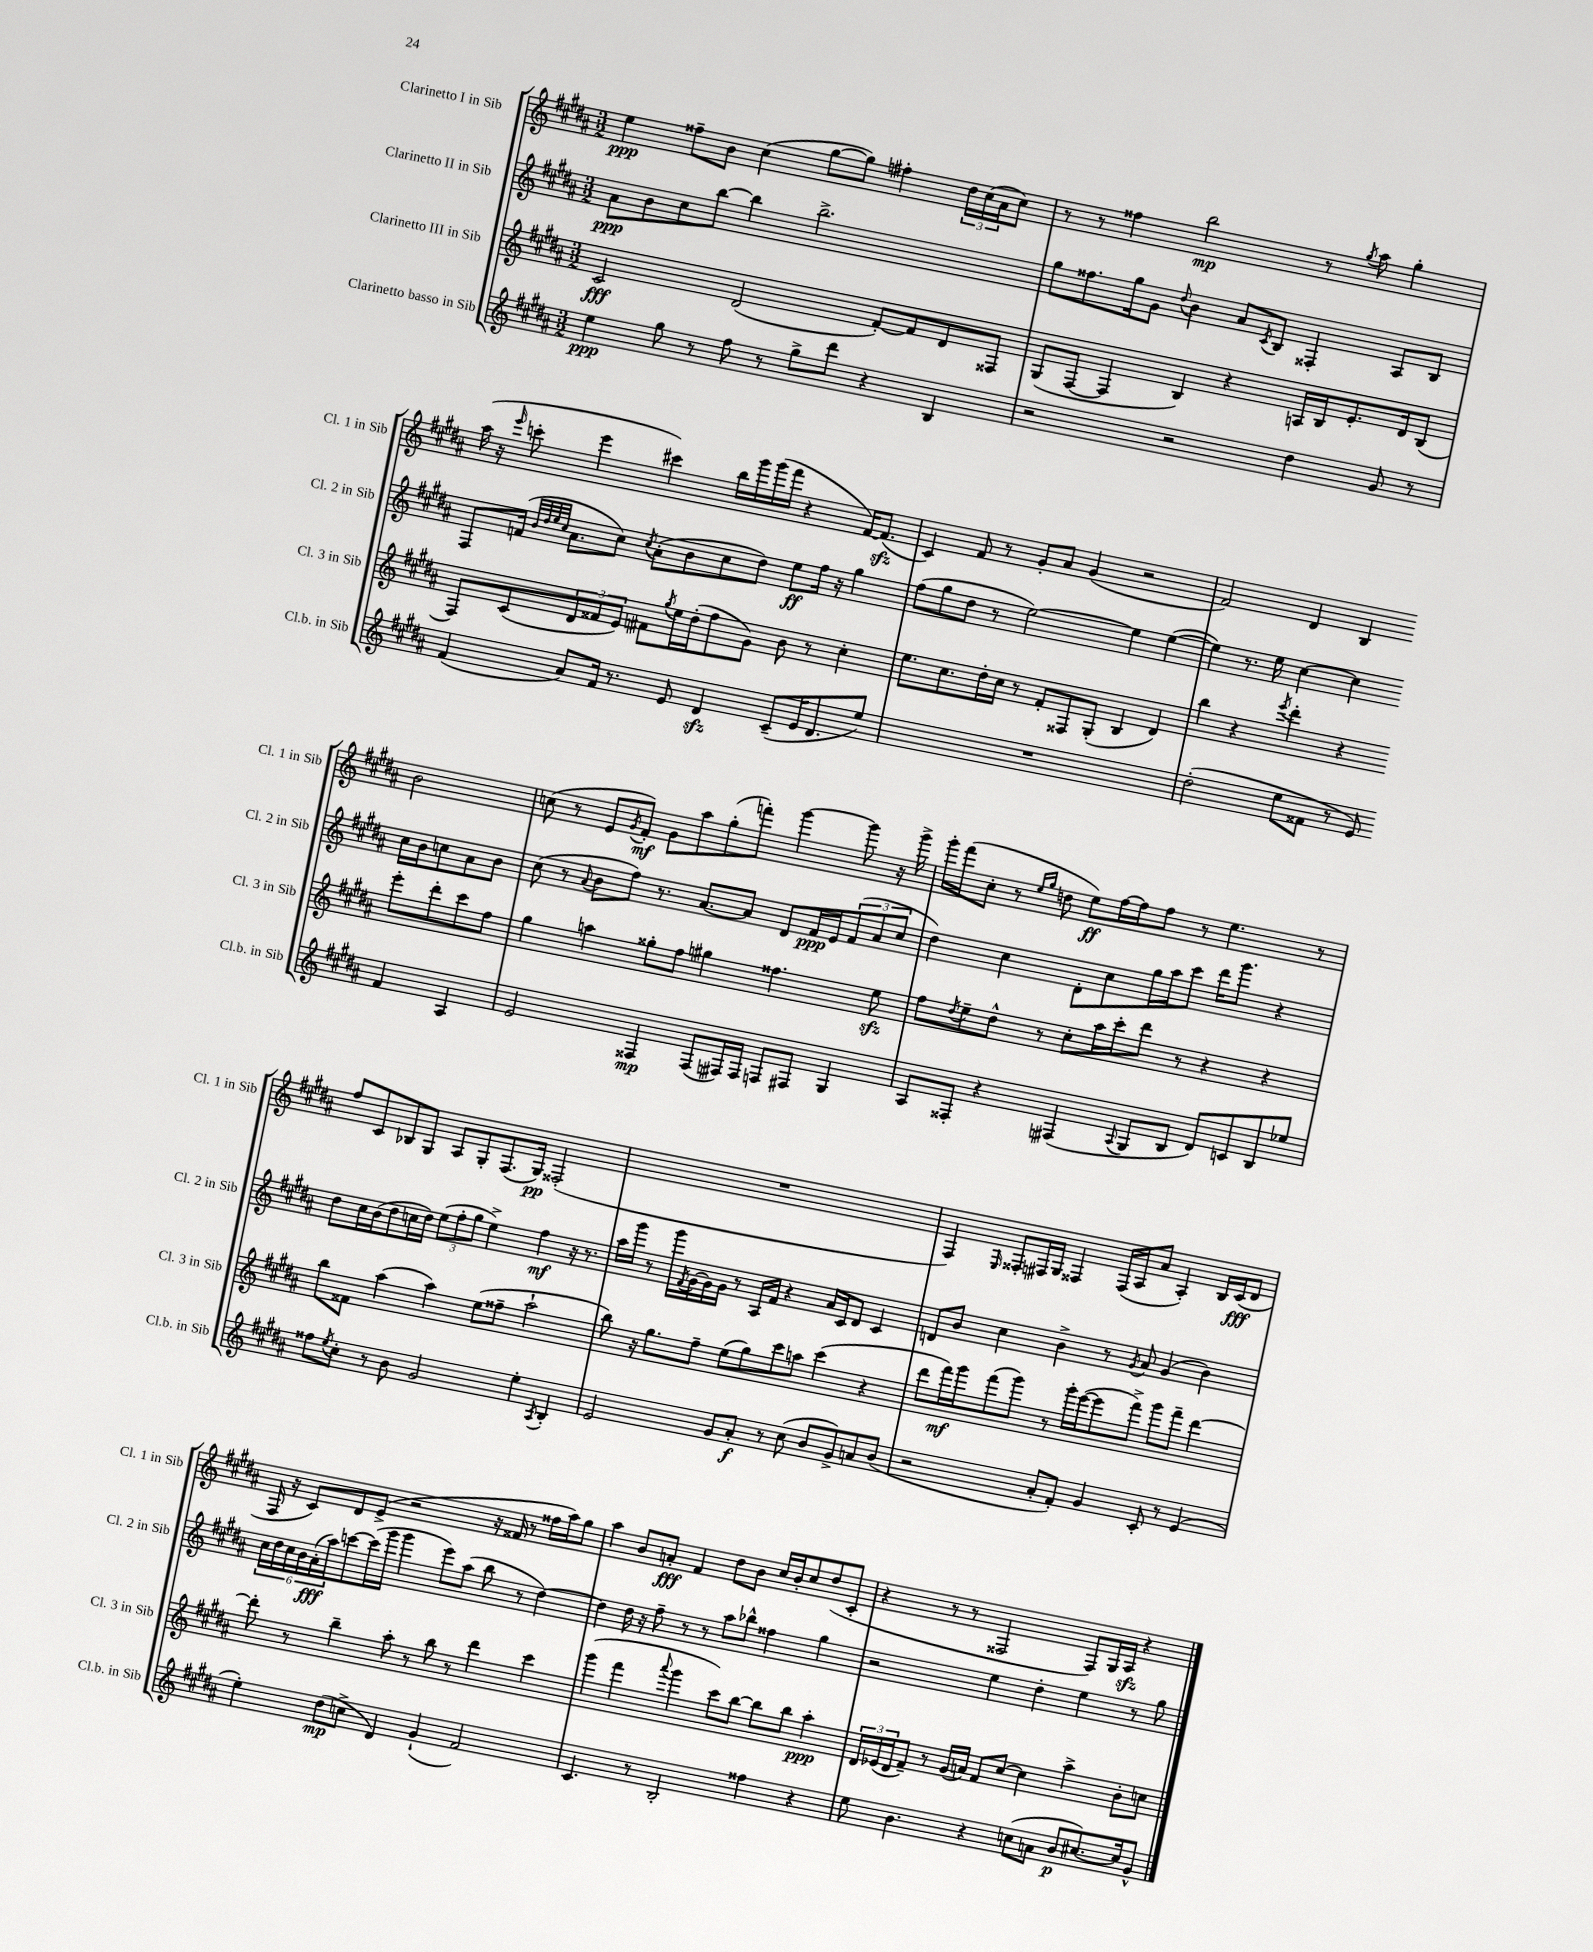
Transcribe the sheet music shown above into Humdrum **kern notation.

**kern	**dynam	**kern	**dynam	**kern	**dynam	**kern	**dynam
*part4	*part4	*part3	*part3	*part2	*part2	*part1	*part1
*staff4	*staff4	*staff3	*staff3	*staff2	*staff2	*staff1	*staff1
*I"Clarinetto basso in Sib	*	*I"Clarinetto III in Sib	*	*I"Clarinetto II in Sib	*	*I"Clarinetto I in Sib	*
*I'Cl.b. in Sib	*	*I'Cl. 3 in Sib	*	*I'Cl. 2 in Sib	*	*I'Cl. 1 in Sib	*
*clefG2	*	*clefG2	*	*clefG2	*	*clefG2	*
*k[f#c#g#d#a#]	*	*k[f#c#g#d#a#]	*	*k[f#c#g#d#a#]	*	*k[f#c#g#d#a#]	*
*M3/2	*	*M3/2	*	*M3/2	*	*M3/2	*
=1	=1	=1	=1	=1	=1	=1	=1
4ee\	ppp	2c#/	fff	8a#\L	ppp	4ee\	ppp
.	.	.	.	8b\	.	.	.
8gg#\	.	.	.	8cc#\	.	8ff##X~\L	.
8r	.	.	.	[8bb\J	.	8b\J	.
8ff#\	.	(2d#/	.	4bb\]	.	(4cc#\	.
8r	.	.	.	.	.	.	.
8gg#^\L	.	.	.	2.bb^\	.	[8gg#\L	.
8ddd#\J	.	.	.	.	.	8gg#\J])	.
4r	.	[8f#'/L)	.	.	.	4ff#X'\	.
.	.	8f#/]	.	.	.	.	.
4B/	.	8d#/	.	.	.	24dd#\LL	.
.	.	.	.	.	.	(24cc#\	.
.	.	.	.	.	.	24a#\J	.
.	.	8F##X/J	.	.	.	8cc#\J)	.
=2	=2	=2	=2	=2	=2	=2	=2
2r	.	(8G#/L	.	8gg#\L	.	8r	.
.	.	[8F#/J	.	8.ff##X\	.	8r	.
.	.	4F#/]	.	.	.	4ff##X\	.
.	.	.	.	16gg#\k	.	.	.
.	.	.	.	8g#\J	.	.	.
.	.	.	.	8qqdd#/	.	.	.
2r	.	4B/)	.	4b\	.	2bb\	mp
.	.	4r	.	8a#/L	.	.	.
.	.	.	.	8qc#/	.	.	.
.	.	.	.	8B/J	.	.	.
4dd#\	.	16An/LL	.	4F##X'/	.	8r	.
.	.	16B/J	.	.	.	.	.
.	.	.	.	.	.	8qgg#/	.
.	.	8.e'/	.	.	.	8aa#\	.
8g#/	.	.	.	8A#/L	.	4gg#'\	.
.	.	16d#/k	.	.	.	.	.
8r	.	(8B/J	.	8B/J	.	.	.
!!LO:LB:g=z
=3	=3	=3	=3	=3	=3	=3	=3
(4f#/	.	8F#/L)	.	8F#/L	.	(16aa#\	.
.	.	.	.	.	.	16r	.
.	.	.	.	.	.	16qqeee/	.
.	.	(8c#/	.	(16fn/Jk	.	8cccn'\	.
.	.	.	.	32qqb/LLL	.	.	.
.	.	.	.	32qqdd#/	.	.	.
.	.	.	.	32qqee/	.	.	.
.	.	.	.	32qqcc#/JJJ	.	.	.
.	.	.	.	8.a#\L	.	.	.
8a#/L)	.	12d#/	.	.	.	4eee\	.
.	.	12f##X/	.	.	.	.	.
16f#/Jk	.	.	.	8cc#\J)	.	.	.
.	.	12e/J)	.	.	.	.	.
8.r	.	.	.	.	.	.	.
.	.	.	.	8qcc#/	.	.	.
.	.	8f#X\L	.	(8a#'\L	.	4ccc#X\)	.
.	.	8qgg#/	.	.	.	.	.
8e/	.	16ee\L	.	8b\	.	.	.
.	.	(16dd#'\J	.	.	.	.	.
4d#zz/	.	8ff#\	.	8cc#\	.	16bb\LL	.
.	.	.	.	.	.	16ggg#\	.
.	.	8g#\J)	.	8dd#\J)	.	(16ggg#\	.
.	.	.	.	.	.	16fff#\JJ	.
(8c#~/L	.	8b\	.	8ee\L	ff	4r	.
16e/K	.	8r	.	16ff#\Jk	.	.	.
8.d#/	.	.	.	16r	.	.	.
.	.	4cc#'\	.	4gg#\	.	[16f#/KL)	.
.	.	.	.	.	.	(8.f#zz/J]	.
8ee/J)	.	.	.	.	.	.	.
=4	=4	=4	=4	=4	=4	=4	=4
1.r	.	8.ee\L	.	(8ff#\L	.	4c#/)	.
.	.	.	.	8gg#\	.	.	.
.	.	8.cc#\	.	.	.	.	.
.	.	.	.	8dd#\J	.	8f#/	.
.	.	16dd#'\L	.	8r	.	8r	.
.	.	16cc#\JJ	.	.	.	.	.
.	.	8r	.	[2ee\)	.	8g#'/L	.
.	.	8f#'/L	.	.	.	8a#/J	.
.	.	8F##X/	.	.	.	(4g#/	.
.	.	(8G#'/J	.	.	.	.	.
.	.	4B/	.	4ee\]	.	2r	.
.	.	4d#/)	.	([4ee\	.	.	.
=5	=5	=5	=5	=5	=5	=5	=5
(2dd#'\	.	4bb\	.	4ee\])	.	2f#/)	.
.	.	4r	.	8.r	.	.	.
.	.	.	.	16ee\	.	.	.
.	.	8qeee/	.	.	.	.	.
8ee\L	.	4ddd#'\	.	[4cc#\	.	4d#/	.
8f##X\J	.	.	.	.	.	.	.
8r	.	4r	.	4cc#\]	.	4B/	.
8e/)	.	.	.	.	.	.	.
4f##/	.	8eee'\L	.	16cc#\LL	.	2b\	.
.	.	.	.	16b\J	.	.	.
.	.	8ddd#'\	.	8ccn\	.	.	.
4A#/	.	8ccc#\	.	8a#\	.	.	.
.	.	8ff#\J	.	8b\J	.	.	.
!!LO:LB:g=z
=6	=6	=6	=6	=6	=6	=6	=6
2e/	.	4gg#\	.	(8cc#\	.	(8ccn\	.
.	.	.	.	8r	.	8r	.
.	.	.	.	8qqa#/	.	.	.
.	.	4aan\	.	8b\L	.	8e/L	.
.	.	.	.	.	.	8qg#/	.
.	.	.	.	8ff#\J)	.	8f#'/J)	mf
4F##X/	mp	8gg##X'\L	.	8.r	.	8g#\L	.
.	.	8ff#\J	.	.	.	8aa#\	.
.	.	.	.	[8.a#/L	.	.	.
(8F##/L	.	4gg#X\	.	.	.	(8gg#'\	.
16F#X/L)	.	.	.	8a#/J]	.	8fffn'\J)	.
16F#/JJ	.	.	.	.	.	.	.
8Fn/L	.	4.ff##X\	.	8d#/L	.	[4ggg#\	.
8F#X/J	.	.	.	16f#/L	ppp	.	.
.	.	.	.	16e/J	.	.	.
4G#/	.	.	.	(12f#/	.	8ggg#\]	.
.	.	.	.	12a#/	.	.	.
.	.	8eezz\	.	.	.	16r	.
.	.	.	.	12cc#/J	.	.	.
.	.	.	.	.	.	16ggg#^\	.
=7	=7	=7	=7	=7	=7	=7	=7
8A#/L	.	8ff#\L	.	4dd#\)	.	16ggg#'\LL	.
.	.	.	.	.	.	(16fff#\J	.
.	.	8qdd#/	.	.	.	.	.
8F##X'/J	.	8ee~\	.	.	.	8cc#'\J	.
4r	.	8dd#^^\J	.	4cc#\	.	8r	.
.	.	.	.	.	.	16qqee/LL	.
.	.	.	.	.	.	16qqgg#/JJ	.
.	.	8r	.	.	.	8ddn\	.
(4F#X/	.	8cc#'\L	.	8d#'\L	.	8ee\L)	ff
.	.	16aa#\L	.	8cc#\	.	[16ff#\L	.
.	.	16ccc#'\J	.	.	.	16ff#\J]	.
8qqA#/	.	.	.	.	.	.	.
8G#/L	.	8ddd#\J	.	16gg#\L	.	8ff#\J	.
.	.	.	.	16aa#\J	.	.	.
8B/J	.	8r	.	8ccc#\J	.	8r	.
8d#/L)	.	4r	.	16ddd#\KL	.	4.ee\	.
.	.	.	.	8.ggg#\J	.	.	.
8cn/	.	.	.	.	.	.	.
8B/	.	4r	.	4r	.	.	.
8ee-X/J	.	.	.	.	.	8r	.
!!LO:LB:g=z
=8	=8	=8	=8	=8	=8	=8	=8
8ff##X\L	.	8bb\L	.	8dd#\L	.	8ff#/L	.
8qee/	.	.	.	.	.	.	.
8cc#'\J	.	8f##X\J	.	16cc#\L	.	8c#/	.
.	.	.	.	(16b\J	.	.	.
8r	.	(4aa#\	.	8dd#\	.	8B-X/	.
8b\	.	.	.	16ccn\L	.	8G#/J	.
.	.	.	.	16dd#\JJ)	.	.	.
2g#/	.	4aa#\)	.	(12ee\L	.	8A#/L	.
.	.	.	.	12ff#'\	.	.	.
.	.	.	.	.	.	8G#'/	.
.	.	.	.	12gg#\J	.	.	.
.	.	(8ee\L	.	4ee^\)	.	(8.F#/	.
.	.	8ff##X~\J	.	.	.	.	.
.	.	.	.	.	.	16G#/Jk)	pp
4ee'\	.	2aa#`\	.	4ff#\	mf	(2F##X'/	.
8qA#/	.	.	.	.	.	.	.
4B'/	.	.	.	16r	.	.	.
.	.	.	.	8.r	.	.	.
=9	=9	=9	=9	=9	=9	=9	=9
2e/	.	8bb\)	.	16aa#\LL	.	1.r	.
.	.	.	.	16ggg#\JJ	.	.	.
.	.	16r	.	8r	.	.	.
.	.	8.gg#\L	.	.	.	.	.
.	.	.	.	16ggg#\LL	.	.	.
.	.	.	.	8qf#/	.	.	.
.	.	.	.	[16g#\	.	.	.
.	.	8ff#~\J	.	16g#\]	.	.	.
.	.	.	.	16g#\JJ	.	.	.
8g#/L	.	(8ee\L	.	8r	.	.	.
8a#'/J	f	8gg#\)	.	16A#/LL	.	.	.
.	.	.	.	16f#/JJ	.	.	.
8r	.	8ccc#\	.	4r	.	.	.
(8cc#\	.	8aan\J	.	.	.	.	.
8b/L	.	(4ccc#\	.	16a#/LL	.	.	.
.	.	.	.	16c#/J	.	.	.
8g#^/)	.	.	.	8d#/J	.	.	.
8an/	.	4r	.	4c#/	.	.	.
(8b/J	.	.	.	.	.	.	.
=10	=10	=10	=10	=10	=10	=10	=10
2r	.	8ddd#\L	.	8dn/L	.	4F#/)	.
.	.	16fff#\L)	mf	8b/J	.	.	.
.	.	16ggg#\J	.	.	.	.	.
.	.	.	.	.	.	16qqE/	.
.	.	(8fff#\	.	4cc#\	.	8F##X'/L	.
.	.	8ggg#\J)	.	.	.	16F#X/L	.
.	.	.	.	.	.	16G#/JJ	.
8a#'/L	.	8r	.	4b^\	.	4F##X/	.
8f#'/J)	.	16ggg#'\LL	.	.	.	.	.
.	.	([16eee\J	.	.	.	.	.
4g#/	.	8eee\]	.	8r	.	(16F##/LL	.
.	.	.	.	.	.	16A#/J	.
.	.	.	.	8qg#/	.	.	.
.	.	8fff#^\J)	.	8a#/	.	8a#/J	.
8c#'/	.	8ggg#\L	.	(4g#/	.	4A#'/)	.
8r	.	8fff#~\J	.	.	.	.	.
(4e/	.	[4ddd#\	.	4b\)	.	16B/LL	.
.	.	.	.	.	.	(16c#/J	fff
.	.	.	.	.	.	8d#/J	.
!!LO:LB:g=z
=11	=11	=11	=11	=11	=11	=11	=11
4ee'\)	.	8ddd#'\]	.	24cc#\LL	.	16F#/	.
.	.	.	.	24dd#\	.	.	.
.	.	.	.	.	.	16r	.
.	.	.	.	24cc#\	.	.	.
.	.	8r	.	24b\	.	8c#/L)	.
.	.	.	.	(24a#'\	fff	.	.
.	.	.	.	24aa#\J)	.	.	.
(8dd#\L	mp	4bb~\	.	[8cccn\	.	8d#/	.
8ccn^\J	.	.	.	(16ccc\L]	.	(8e^/J	.
.	.	.	.	16ggg#\JJ	.	.	.
4d#/)	.	8aa#'\	.	4ggg#\	.	2r	.
.	.	8r	.	.	.	.	.
(4g#`/	.	8bb\	.	8eee\L)	.	.	.
.	.	8r	.	(8aa#\J	.	.	.
2f#/)	.	4ddd#\	.	8bb\	.	16r	.
.	.	.	.	.	.	16f##X/	.
.	.	.	.	8r	.	8r	.
.	.	4ccc#\	.	[4dd#\)	.	16ff##X\LL	.
.	.	.	.	.	.	16aa#\J)	.
.	.	.	.	.	.	8gg#\J	.
=12	=12	=12	=12	=12	=12	=12	=12
4.c#/	.	(4ggg#\	.	4dd#\]	.	4aa#\	.
.	.	4fff#\	.	16dd#\	.	8b/L	.
.	.	.	.	16r	.	.	.
8r	.	.	.	8ff#~\	.	8an'/J	fff
.	.	8qqaaa#/	.	.	.	.	.
2B'/	.	4ggg#\	.	8r	.	4f#/	.
.	.	.	.	8r	.	.	.
.	.	8ccc#\L)	.	8aa#\L	.	8dd#\L	.
.	.	[8bb\J	.	8bb-X^^\J	.	8b\J	.
4ff##X\	.	8bb\L]	.	4ff##X\	.	16cc#/LL	.
.	.	.	.	.	.	16b'/J	.
.	.	8bb\J	.	.	.	8cc#/	.
4r	.	4aa#'\	ppp	4gg#\	.	(8dd#/	.
.	.	.	.	.	.	8c#'/J	.
=13	=13	=13	=13	=13	=13	=13	=13
8ee\	.	24d#/LL	.	2r	.	4r	.
.	.	(24e-X/	.	.	.	.	.
.	.	24d#/J	.	.	.	.	.
4.b\	.	8f#~/J)	.	.	.	.	.
.	.	8r	.	.	.	8r	.
.	.	(16g#/LL	.	.	.	8r	.
.	.	16an/JJ)	.	.	.	.	.
4r	.	8f#/L	.	4ee\	.	2F##X/	.
.	.	[8cc#/J	.	.	.	.	.
(8ccn\L	.	4cc#\]	.	4dd#'\	.	.	.
8an\J	.	.	.	.	.	.	.
8b/L	p	4aa#^\	.	4ee\	.	8F##/L)	.
[8.cc#X/)	.	.	.	.	.	16G#/L	.
.	.	.	.	.	.	16A#zz/JJ	.
.	.	8b'\L	.	8r	.	4r	.
16cc#/k]	.	.	.	.	.	.	.
8g#^^/J	.	8ccn\J	.	8gg#\	.	.	.
==	==	==	==	==	==	==	==
*-	*-	*-	*-	*-	*-	*-	*-
